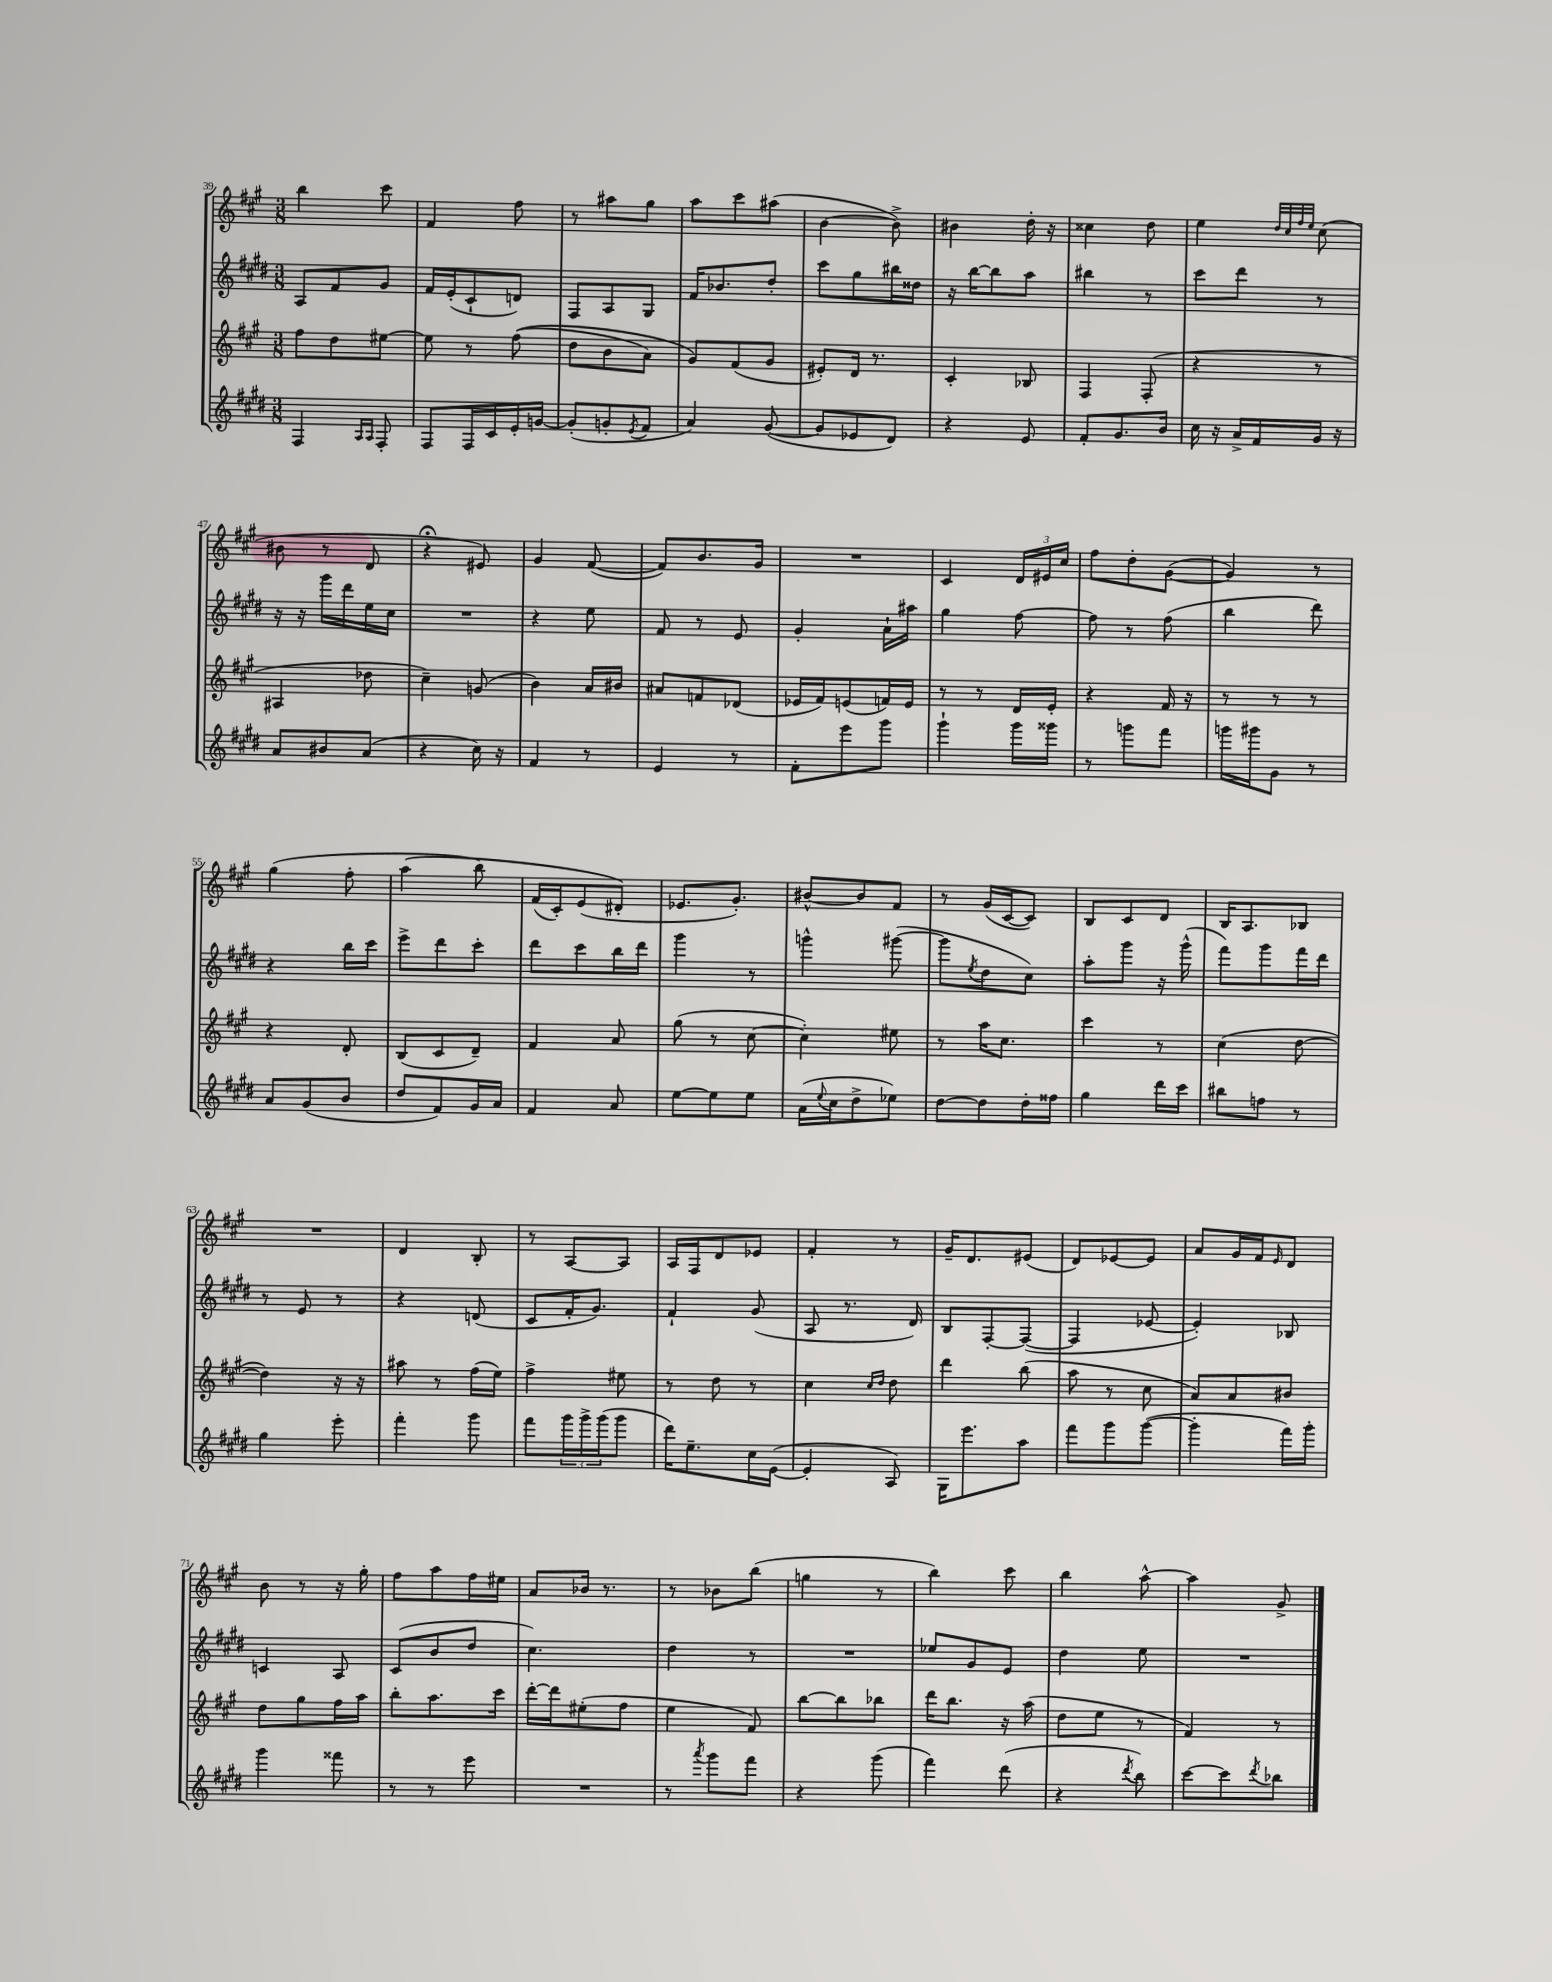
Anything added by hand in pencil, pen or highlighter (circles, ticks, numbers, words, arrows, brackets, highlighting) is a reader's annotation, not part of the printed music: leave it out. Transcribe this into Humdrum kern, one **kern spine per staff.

**kern	**kern	**kern	**kern
*staff4	*staff3	*staff2	*staff1
*clefG2	*clefG2	*clefG2	*clefG2
*k[f#c#g#d#]	*k[f#c#g#]	*k[f#c#g#d#]	*k[f#c#g#]
*M3/8	*M3/8	*M3/8	*M3/8
4F#	8ff#	8A	4bb
.	8dd	8f#	.
16qqA	.	.	.
16qqA	.	.	.
8F#'	[8ee#	8g#	8ccc#
=	=	=	=
8F#	8ee#]	16f#	4f#
.	.	(16e'	.
16F#	8r	8c#`	.
16c#	.	.	.
16e'	&((8ff#	8d)	8ff#
[16g	.	.	.
=	=	=	=
(8g']	8dd	8F#	8r
8g'	8b	8A	8aa#
8qe	.	.	.
8f#	8a)	8G#	8gg#
=	=	=	=
4a)	8g#&)	16f#	8aa
.	.	8.b-	.
.	(8f#	.	8ccc#
([8g#	8g#	8dd#'	(8aa#
=	=	=	=
8g#]	8e#')	8ccc#	[4b
8e-	16d	8gg#	.
.	8.r	.	.
8d#)	.	16bb#	8b^])
.	.	16dd##	.
=	=	=	=
4r	4c#'	16r	4b#
.	.	[16bb	.
.	.	8bb]	.
8e	8B-	8aa	16dd'
.	.	.	16r
=	=	=	=
8f#'	4F#	4bb#	4cc##
8.g#	.	.	.
.	(8F#'	8r	8dd
16b	.	.	.
=	=	=	=
16cc#	4r	8ccc#	4ee
16r	.	.	.
16a^	.	8ddd#	.
16f#	.	.	.
.	.	.	32qqdd
.	.	.	32qqcc#
.	.	.	32qqff#
.	.	.	32qqee
16g#	8r	8r	(8cc#
16r	.	.	.
=	=	=	=
8a	4A#	16r	8b#
.	.	16r	.
8b#	.	16ggg#	8r
.	.	16ddd#	.
(8a	8dd-	16ee	8d
.	.	16cc#	.
=	=	=	=
4r	4cc#~)	4.r	4r;
16cc#)	(8g	.	8e#)
16r	.	.	.
=	=	=	=
4f#	4b)	4r	4g#
8r	16a	8ee	([8f#
.	16b#	.	.
=	=	=	=
4e	8a#	8f#	8f#])
.	8f	8r	8.b
8r	(8d-	8e	.
.	.	.	16g#
=	=	=	=
8f#'	16e-	4g#'	4.r
.	16f#)	.	.
8eee	(8e	.	.
8ggg#	16f)	16a`	.
.	16e	16aa#	.
=	=	=	=
4ggg#`	8r	4gg#	4c#
.	8r	.	.
16ggg#	16d	[8ff#	24d
.	.	.	24e#
16ggg##	16e'	.	.
.	.	.	24cc#
=	=	=	=
8r	4r	8ff#]	8ff#
8ggg	.	8r	8dd'
8fff#	16f#	(8ff#	([8g#
.	16r	.	.
=	=	=	=
16ggg	8r	4bb	4g#])
16ggg#	.	.	.
8g#	8r	.	.
8r	8r	8ddd#)	8r
=	=	=	=
8a	4r	4r	(4gg#
(8g#	.	.	.
8b	8d'	16bb	8ff#'
.	.	16ccc#	.
=	=	=	=
8dd#	(8B	8eee^	&(4aa
8f#)	8c#	8ddd#	.
16g#	8d~)	8ccc#'	8bb)
16a	.	.	.
=	=	=	=
4f#	4f#	8ddd#	(16f#
.	.	.	16c#')
.	.	8ccc#	(8e
8a	8a	16bb	8d#'&)
.	.	16ddd#	.
=	=	=	=
[8ee	(8gg#	4ggg#	8.e-
8ee]	8r	.	.
.	.	.	8.g#')
8ee	[8cc#	8r	.
=	=	=	=
(16a	4cc#'])	4ggg^^	[8b#^^
8qqee	.	.	.
16cc#	.	.	.
8dd#^	.	.	8b#]
8ee-)	8ee#	([8ggg#	8f#
=	=	=	=
[8dd#	8r	8ggg#]	8r
.	.	8qee	.
8dd#]	16aa	8dd#	(16g#
.	8.cc#	.	[16c#
16dd#'	.	8cc#)	8c#])
16ff##	.	.	.
=	=	=	=
4gg#	4ccc#	8aa'	8B
.	.	8ggg#	8c#
16ddd#	8r	16r	8d
16ccc#	.	(16ggg#^^	.
=	=	=	=
8bb#	(4cc#	8fff#)	16B
.	.	.	8.A
8ff	.	8ggg#	.
8r	[8dd	16fff#	8B-
.	.	16ddd#	.
=	=	=	=
4gg#	4dd])	8r	4.r
.	.	8e	.
8eee'	16r	8r	.
.	16r	.	.
=	=	=	=
4fff#'	8aa#	4r	4d
.	8r	.	.
8ggg#	(16ff#	(8d	8B'
.	16ee)	.	.
=	=	=	=
8fff#	4ff#^	8c#	8r
24ggg#	.	16f#'	[8A
24ggg#^	.	.	.
.	.	8.g#)	.
(24ggg#	.	.	.
8ggg#	8ee#	.	8A]
=	=	=	=
16ddd#)	8r	4f#`	16A
8.ee~	.	.	16F#
.	8dd	.	8d
16cc#	8r	(8g#	8e-
([16e	.	.	.
=	=	=	=
4e']	4cc#	8A	4f#'
.	.	8.r	.
.	16qqcc#	.	.
.	16qqdd	.	.
8A)	8dd	.	8r
.	.	16d#)	.
=	=	=	=
16G#	4ddd	8B	16g#~
8.eee	.	.	8.d
.	.	[8F#'	.
8aa	(8bb	(8F#_	(8e#
=	=	=	=
8fff#	8aa	4F#]	8d)
8ggg#	8r	.	[8e-
([8ggg#	8cc#	[8e-	8e-]
=	=	=	=
4ggg#']	8a)	4e-'])	8a
.	8a	.	16g#
.	.	.	16f#
.	.	.	16qqe
16fff#)	8b#	8B-	8d
16ggg#'	.	.	.
=	=	=	=
4ggg#	8dd	4c	8b
.	8gg#	.	8r
8fff##	16ff#	8A	16r
.	16aa	.	16gg#'
=	=	=	=
8r	8bb'	(8c#	8ff#
8r	8.aa	8b	8aa
8eee	.	8dd#	16ff#
.	16ccc#	.	16ee#
=	=	=	=
4.r	[16ddd'	4.cc#)	8a
.	16ddd]	.	.
.	(8ee#'	.	16b-
.	.	.	8.r
.	8ff#	.	.
=	=	=	=
8r	4ee	4dd#	8r
8qaaa	.	.	.
8ggg#	.	.	8b-
8fff#	8f#)	8r	(8bb
=	=	=	=
4r	[8bb	4.r	4gg
.	8bb]	.	.
(8ggg#	8bb-	.	8r
=	=	=	=
4fff#)	16ddd	8ee-	4bb)
.	8.bb	.	.
.	.	8g#	.
(8ddd#	16r	8e	8ccc#
.	(16aa	.	.
=	=	=	=
4r	8dd	4dd#	4bb
.	8ee	.	.
8qddd#	.	.	.
8bb)	8r	8ee	[8aa^^
=	=	=	=
[8ccc#	4f#)	4.r	4aa]
8ccc#]	.	.	.
8qddd#	.	.	.
8bb-	8r	.	8g#^
==	==	==	==
*-	*-	*-	*-
